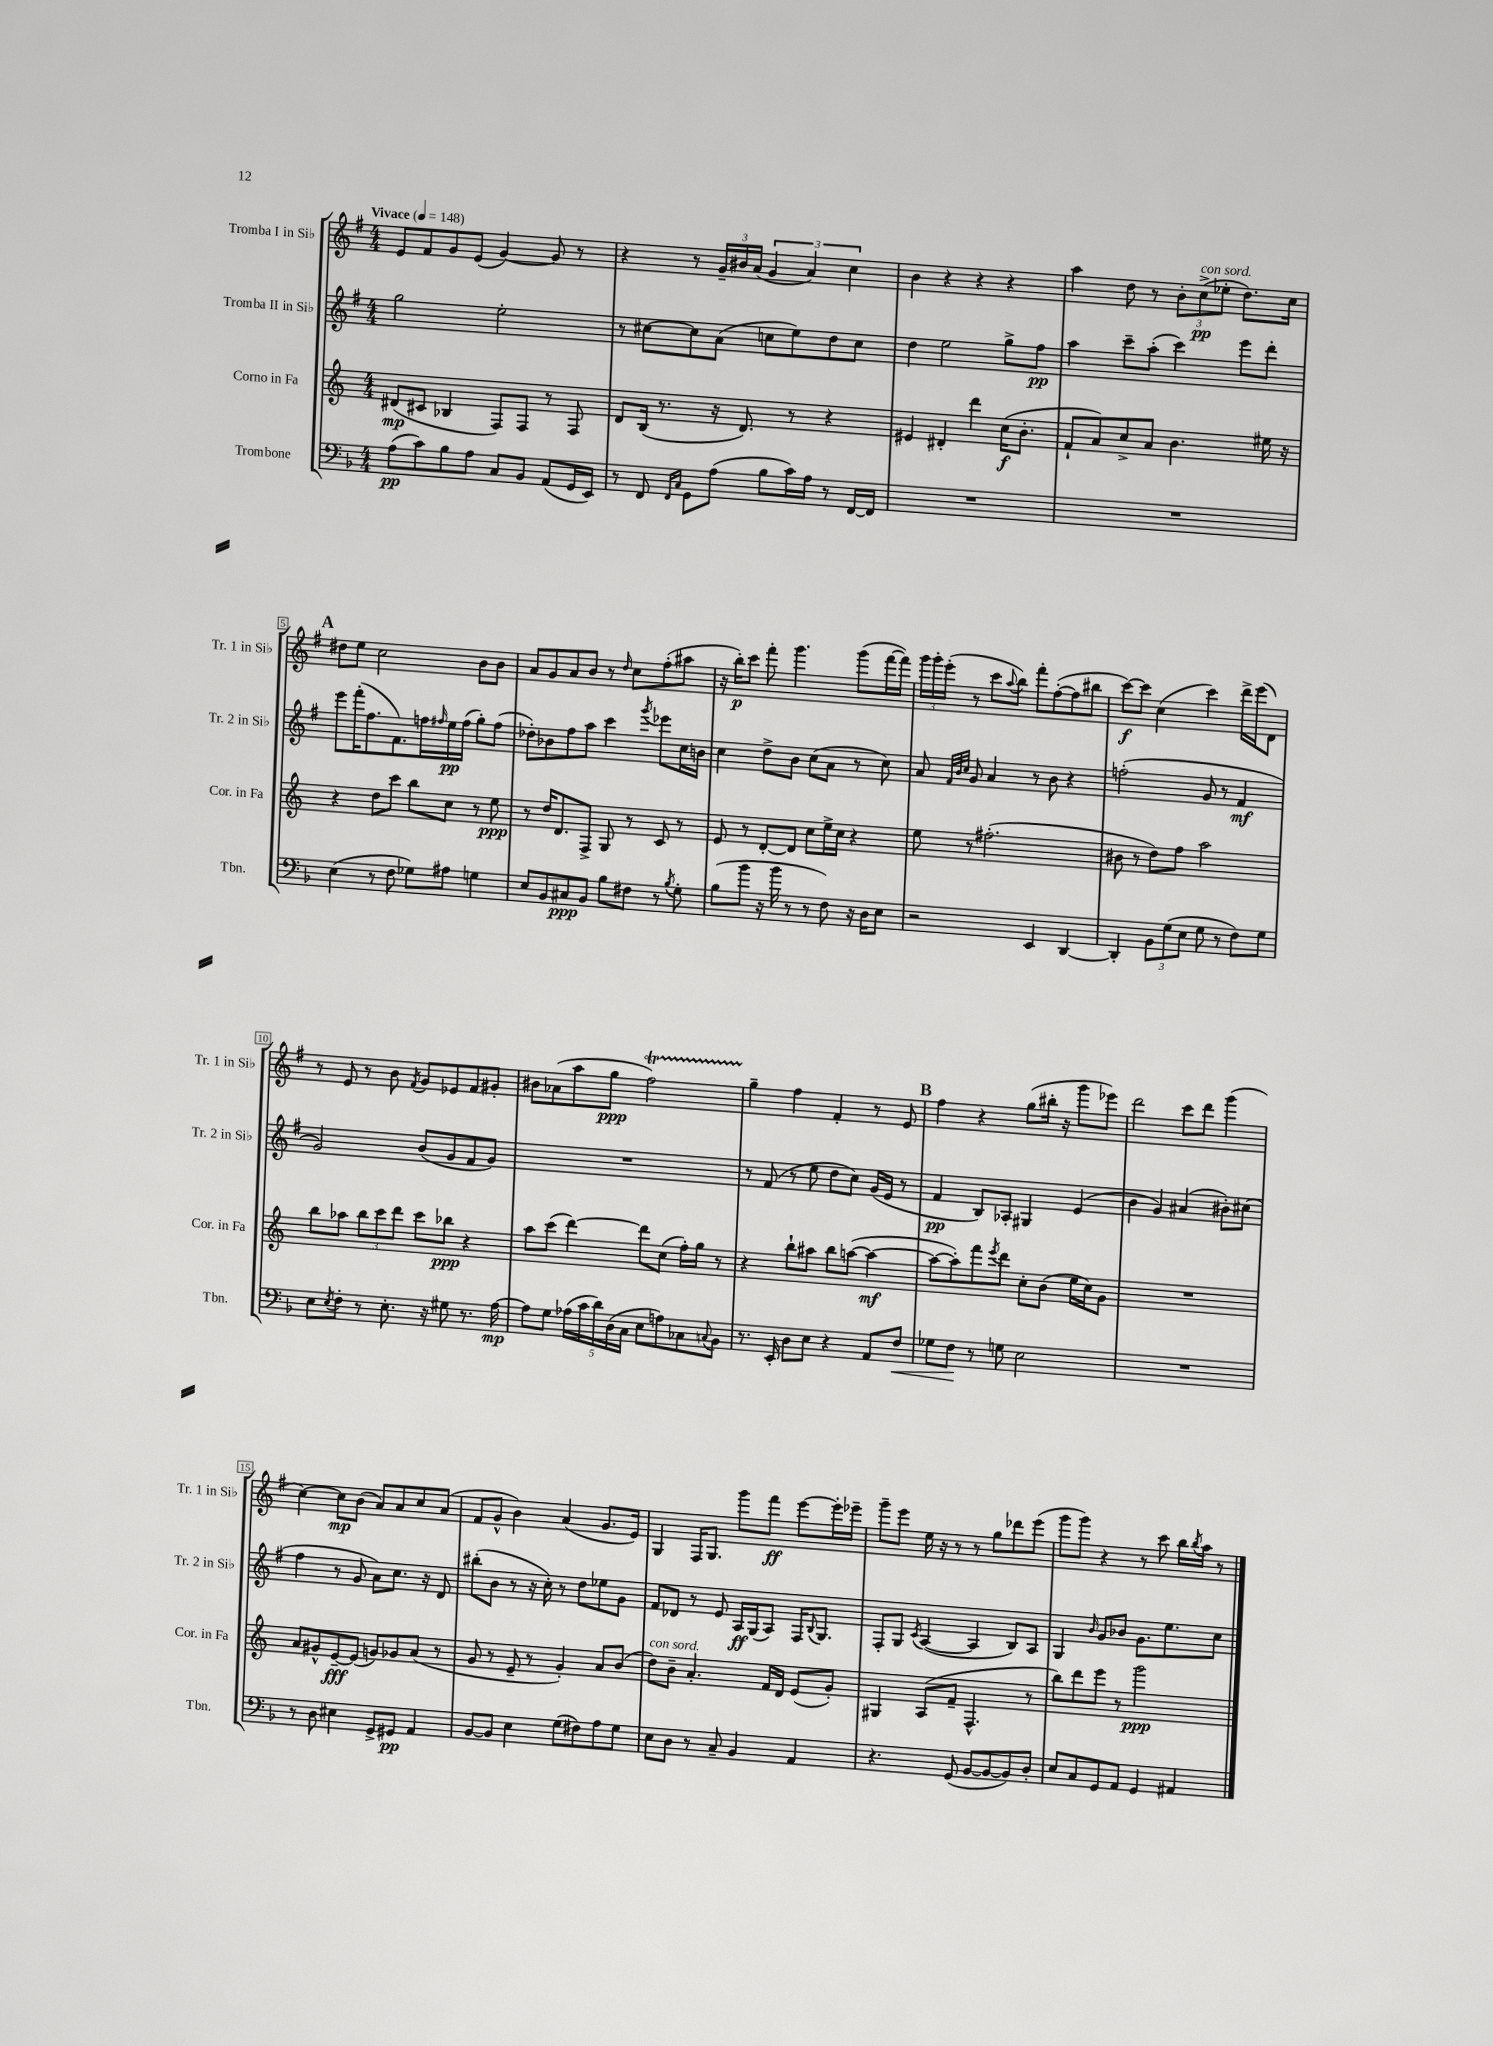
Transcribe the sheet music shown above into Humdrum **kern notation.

**kern	**dynam	**kern	**dynam	**kern	**dynam	**kern	**dynam
*part4	*part4	*part3	*part3	*part2	*part2	*part1	*part1
*staff4	*staff4	*staff3	*staff3	*staff2	*staff2	*staff1	*staff1
*I"Trombone	*	*I"Corno in Fa	*	*I"Tromba II in Si♭	*	*I"Tromba I in Si♭	*
*I'Tbn.	*	*I'Cor. in Fa	*	*I'Tr. 2 in Si♭	*	*I'Tr. 1 in Si♭	*
*clefF4	*	*clefG2	*	*clefG2	*	*clefG2	*
*k[b-]	*	*k[]	*	*k[f#]	*	*k[f#]	*
*M4/4	*	*M4/4	*	*M4/4	*	*M4/4	*
*MM148	*	*MM148	*	*MM148	*	*MM148	*
=1	=1	=1	=1	=1	=1	=1	=1
!	!	!	!	!	!	!LO:TX:a:B:t=Vivace	!
(8A\L	pp	(8d#X/L	mp	2gg\	.	8e/L	.
8c\)	.	8c#X/J	.	.	.	8f#/	.
8B-\	.	4B-X/	.	.	.	8g/	.
8A\J	.	.	.	.	.	(8e/J	.
8C/L	.	8F/L)	.	2ee'\	.	[4g/)	.
8BB-/J	.	8F/J	.	.	.	.	.
(8AA/L	.	8r	.	.	.	8g/]	.
16GG/L	.	8F/	.	.	.	8r	.
16EE/JJ)	.	.	.	.	.	.	.
=2	=2	=2	=2	=2	=2	=2	=2
8r	.	8d/L	.	8r	.	4r	.
8FF/	.	(16B/Jk	.	[8cc#X\L	.	.	.
.	.	8.r	.	.	.	.	.
16qqFF/LL	.	.	.	.	.	.	.
16qqC/JJ	.	.	.	.	.	.	.
8GG\L	.	.	.	8cc#\]	.	8r	.
(8A\J	.	16r	.	(8a\J	.	24g~/LL	.
.	.	.	.	.	.	24b#X/	.
.	.	8.d/)	.	.	.	.	.
.	.	.	.	.	.	(24a/JJ	.
8B-\L	.	.	.	8ccn\L	.	6g/	.
16c\L)	.	8r	.	8ee\)	.	.	.
.	.	.	.	.	.	6a/)	.
16A\JJ	.	.	.	.	.	.	.
8r	.	4r	.	8dd\	.	.	.
.	.	.	.	.	.	6cc\	.
[16FF/LL	.	.	.	8cc\J	.	.	.
16FF/JJ]	.	.	.	.	.	.	.
=3	=3	=3	=3	=3	=3	=3	=3
1r	.	4e#X/	.	4dd\	.	4b\	.
.	.	4d#X'/	.	2ee\	.	4r	.
.	.	4ddd\	.	.	.	4r	.
.	.	(16cc\KL	f	8gg^\L	.	4r	.
.	.	8.b'\J	.	.	.	.	.
.	.	.	.	8ff#\J	pp	.	.
=4	=4	=4	=4	=4	=4	=4	=4
1r	.	8f`/L	.	4aa\	.	4aa\	.
.	.	8a/)	.	.	.	.	.
.	.	8cc^/	.	8ccc~\L	.	8dd\	.
.	.	8a/J	.	(8aa'\J	.	8r	.
.	.	4.b\	.	4ccc\)	.	12b'\L	.
!	!	!	!	!	!	!LO:TX:a:i:t=con sord.	!
.	.	.	.	.	.	(12cc^\	pp
.	.	.	.	.	.	12ee-X'\J	.
.	.	.	.	8eee\L	.	8.dd\L)	.
.	.	16ee#X\	.	8ddd'\J	.	.	.
.	.	16r	.	.	.	16cc\Jk	.
!!LO:LB:g=z
!!LO:REH:place=s1:t=A
=5	=5	=5	=5	=5	=5	=5	=5
(4E\	.	4r	.	8eee\L	.	8dd#X\L	.
.	.	.	.	(16fff#'\K	.	8ee\J	.
.	.	.	.	8.ff#\	.	.	.
8r	.	8dd\L	.	.	.	2cc\	.
8F\	.	8ccc\J	.	8.f#\)	.	.	.
8G-X\L)	.	8bb\L	.	.	.	.	.
.	.	.	.	16ffn\L	.	.	.
.	.	.	.	16qqff#X/	.	.	.
8A#X\J	.	8cc\J	.	16ee\	pp	.	.
.	.	.	.	(16ff#\JJ	.	.	.
4Gn\	.	8r	.	8gg'\L)	.	8b\L	.
.	.	8ee\	ppp	(8ff#\J	.	8b\J	.
=6	=6	=6	=6	=6	=6	=6	=6
8E/L	.	8r	.	8dd-X'\L)	.	8a/L	.
8BB-/	.	16dd/KL	.	8b-X\	.	8g/	.
.	.	8.d/	.	.	.	.	.
8C#X/	ppp	.	.	8ff#\	.	8a/	.
8BB-/J	.	8F^/J	.	8aa\J	.	8b/J	.
8B-\L	.	8G/	.	4ccc\	.	8r	.
.	.	.	.	.	.	16qqdd/	.
8F#X\J	.	8r	.	.	.	8cc\L	.
.	.	.	.	8qggg/	.	.	.
8r	.	8c/	.	8eee-X\L	.	(8ff#'\	.
8qB-/	.	.	.	.	.	.	.
8G'\	.	8r	.	16cc\L	.	8aa#X\J	.
.	.	.	.	16bn\JJ	.	.	.
=7	=7	=7	=7	=7	=7	=7	=7
(8B-\L	.	8e/	.	4cc\	.	16r	.
.	.	.	.	.	.	16bb'\KL)	p
8b-\J	.	8r	.	.	.	8ccc\J	.
16r	.	[8d'/L	.	8dd^\L	.	8fff#'\	.
16b-\	.	.	.	.	.	.	.
8r	.	8d/J]	.	8b\J	.	4.ggg\	.
8r	.	8cc\L	.	(8cc\L	.	.	.
8F\)	.	16ee^\L	.	8a\J	.	.	.
.	.	16cc\JJ	.	.	.	.	.
16r	.	4r	.	8r	.	(8ggg\L	.
16D\KL	.	.	.	.	.	.	.
8E\J	.	.	.	8cc\)	.	[16fff#\L	.
.	.	.	.	.	.	16fff#\JJ])	.
=8	=8	=8	=8	=8	=8	=8	=8
2r	.	8ee\	.	8a/	.	24ggg\LL	.
.	.	.	.	.	.	24ggg'\	.
.	.	.	.	.	.	(24eee'\JJ	.
.	.	.	.	32qqf#/LLL	.	.	.
.	.	.	.	32qqb/	.	.	.
.	.	.	.	32qqcc/JJJ	.	.	.
.	.	8r	.	8g/	.	8r	.
.	.	(2.ff#X'\	.	4a/	.	8ccc\L	.
.	.	.	.	.	.	8qqaa/	.
.	.	.	.	.	.	8bb\J)	.
4EE/	.	.	.	8r	.	8fff#'\L	.
.	.	.	.	8b\	.	([8ff#'\	.
[4DD/	.	.	.	4r	.	8ff#\]	.
.	.	.	.	.	.	8bb#X\J	.
=9	=9	=9	=9	=9	=9	=9	=9
4DD'/]	.	8b#X\	.	(2ffn'\	.	[8ccc\L)	f
.	.	8r	.	.	.	8ccc\J]	.
12BB-\L	.	8dd\L)	.	.	.	(4cc\	.
(12G\	.	.	.	.	.	.	.
.	.	8ff\J	.	.	.	.	.
12E\J	.	.	.	.	.	.	.
8G\	.	2aa\	.	8g/	.	4ccc\)	.
8r	.	.	.	8r	.	.	.
8F\L)	.	.	.	4f#/	mf	16ddd^\LL	.
.	.	.	.	.	.	(16eee\J	.
8G\J	.	.	.	.	.	8d\J)	.
!!LO:LB:g=z
=10	=10	=10	=10	=10	=10	=10	=10
8E\L	.	8bb\L	.	2g/)	.	8r	.
8qE/	.	.	.	.	.	.	.
8F'\J	.	8aa-X\J	.	.	.	8e/	.
8r	.	12bb\L	.	.	.	8r	.
.	.	12ccc\	.	.	.	.	.
8.E'\	.	.	.	.	.	8b\	.
.	.	12ddd\J	.	.	.	.	.
.	.	.	.	.	.	8qf#/	.
.	.	8ccc\L	.	(8b/L	.	8g/L	.
16r	.	.	.	.	.	.	.
8G#X\	.	8bb-X\J	ppp	8g/	.	8e-X/	.
8.r	.	4r	.	8f#/	.	8f#/	.
.	.	.	.	8g/J)	.	8g#X'/J	.
[16A\	mp	.	.	.	.	.	.
=11	=11	=11	=11	=11	=11	=11	=11
8A\L]	.	8aa\L	.	1r	.	8b#X\L	.
8G\J	.	(8ccc\J	.	.	.	(8a-X\	.
(20A-X\LL	.	[4ddd\)	.	.	.	8aa\	.
20c\	.	.	.	.	.	.	.
20d\)	.	.	.	.	.	.	.
.	.	.	.	.	.	8gg\J	ppp
(20D\	.	.	.	.	.	.	.
20C\JJ	.	.	.	.	.	.	.
8E\L	.	8ddd\L]	.	.	.	2ff#t\)	.
8An\)	.	(8cc\J	.	.	.	.	.
8C-X\	.	16ff'\LL)	.	.	.	.	.
.	.	16gg\JJ	.	.	.	.	.
8qqCn/	.	.	.	.	.	.	.
8BB-\J	.	8r	.	.	.	.	.
=12	=12	=12	=12	=12	=12	=12	=12
8.r	.	4r	.	8r	.	4gg~\	.
.	.	.	.	(8f#/	.	.	.
16EE'/	.	.	.	.	.	.	.
8D\L	.	8bb`\L	.	8r	.	4ff#\	.
8E\J	.	8aa#X\J	.	8ee\	.	.	.
4r	.	8bb\L	.	8dd\L	.	4f#'/	.
.	.	([8aan\J	.	8cc\J)	.	.	.
8AA/L	.	4aa\_	mf	(16g/LL	.	8r	.
.	.	.	.	16e/JJ	.	.	.
!	!LO:HP:b	!	!	!	!	!	!
8F/J	<	.	.	8r	.	8e/	.
!!LO:REH:place=s1:t=B
=13	=13	=13	=13	=13	=13	=13	=13
8G-X\L	.	8aa\L_	.	4f#/	pp	4ff#\	.
8F\J	.	8aa'\])	.	.	.	.	.
8r	[	8fff\	.	8B/L)	.	4r	.
.	.	8qeee/	.	.	.	.	.
8Gn\	.	8ddd\J	.	8A-X'/J	.	.	.
2E\	.	8cc'\L	.	4G#X/	.	(8gg\L	.
.	.	(8b\J	.	.	.	16bb#X'\Jk	.
.	.	.	.	.	.	16r	.
.	.	16ee\LL	.	(4e/	.	8ggg\L	.
.	.	16cc\J)	.	.	.	.	.
.	.	8g\J	.	.	.	8eee-X\J)	.
=14	=14	=14	=14	=14	=14	=14	=14
1r	.	1r	.	4b\	.	2ddd\	.
.	.	.	.	4g/)	.	.	.
.	.	.	.	(4a#X/	.	8ccc\L	.
.	.	.	.	.	.	8ddd\J	.
.	.	.	.	8b#X'\L)	.	(4ggg\	.
.	.	.	.	(8cc#X\J	.	.	.
!!LO:LB:g=z
=15	=15	=15	=15	=15	=15	=15	=15
8r	.	8a/L	.	4ff#\	.	[4cc\)	.
8D\	.	8g#X^^/	.	.	.	.	.
4E#X\	.	[8e~/	fff	8r	.	8cc\L]	mp
.	.	(8e/J]	.	8g/	.	(8b\J	.
8GG^/L	.	8gn/L)	.	8a\L)	.	8a/L)	.
8GG#X/J	pp	8g-X/	.	8.cc\J	.	8a/	.
4AA/	.	(8a/J	.	.	.	8cc/	.
.	.	.	.	16r	.	.	.
.	.	8r	.	8d/	.	(8a/J	.
=16	=16	=16	=16	=16	=16	=16	=16
[8BB-/L	.	8g/	.	(8bb#X'\L	.	8f#/L	.
8BB-/J]	.	8r	.	8b\J	.	8g^^/J	.
4E\	.	8e~/	.	8r	.	4b\)	.
.	.	8r	.	16r	.	.	.
.	.	.	.	16cc'\)	.	.	.
(8G\L	.	4g'/)	.	8r	.	(4a/	.
8F#X\)	.	.	.	8dd\L	.	.	.
8A\	.	8a/L	.	8ee-X\	.	8.g/L	.
8G\J	.	(8b/J	.	8g\J	.	.	.
.	.	.	.	.	.	16e/Jk)	.
=17	=17	=17	=17	=17	=17	=17	=17
!	!	!LO:TX:a:i:t=con sord.	!	!	!	!	!
8E\L	.	8dd\L)	.	8f#/L	.	4G/	.
8D\J	.	8b~\J	.	8d-X/J	.	.	.
8r	.	4.a'/	.	8r	.	16F#/KL	.
.	.	.	.	.	.	8.G/J	.
8C~/	.	.	.	8e/	.	.	.
4BB-/	.	.	.	16A/LL	ff	8ggg\L	.
.	.	.	.	(16G/J	.	.	.
.	.	16f/LL	.	8A/J)	.	8fff#\J	ff
.	.	16d/JJ	.	.	.	.	.
4AA/	.	(8e/L	.	16F#/KL	.	[8eee\L	.
.	.	.	.	8qqB/	.	.	.
.	.	.	.	8.G/J	.	.	.
.	.	8g'/J)	.	.	.	16eee'\L]	.
.	.	.	.	.	.	16eee-X~\JJ	.
=18	=18	=18	=18	=18	=18	=18	=18
4.r	.	4G#X/	.	8F#'/L	.	8ggg~\L	.
.	.	.	.	8G/J	.	8eee\J	.
.	.	.	.	8qc/	.	.	.
.	.	(8A/L	.	([4A/	.	16ee\	.
.	.	.	.	.	.	16r	.
(8GG/	.	8f~/J	.	.	.	8r	.
[8BB-/L	.	4.F^^/	.	4A/]	.	8r	.
8BB-/_	.	.	.	.	.	8gg\L	.
8BB-/])	.	.	.	8B/L)	.	8ddd-X\	.
8D'/J	.	8r	.	8A/J	.	(8eee\J	.
=19	=19	=19	=19	=19	=19	=19	=19
8E/L	.	8bb\L)	.	4G/	.	8ggg\L	.
8C/	.	8ddd\	.	.	.	8ggg\J)	.
.	.	.	.	16qqb/	.	.	.
8GG/	.	8eee\J	.	8g/L	.	4r	.
8AA/J	.	8r	.	8b-X/J	.	.	.
4GG/	.	2ggg\	ppp	8.g\L	.	8r	.
.	.	.	.	.	.	8ccc\	.
.	.	.	.	8.ee\	.	.	.
4AA#X/	.	.	.	.	.	16bb\LL	.
.	.	.	.	.	.	8qbb/	.
.	.	.	.	.	.	16aa\JJ	.
.	.	.	.	8cc\J	.	8r	.
==	==	==	==	==	==	==	==
*-	*-	*-	*-	*-	*-	*-	*-
